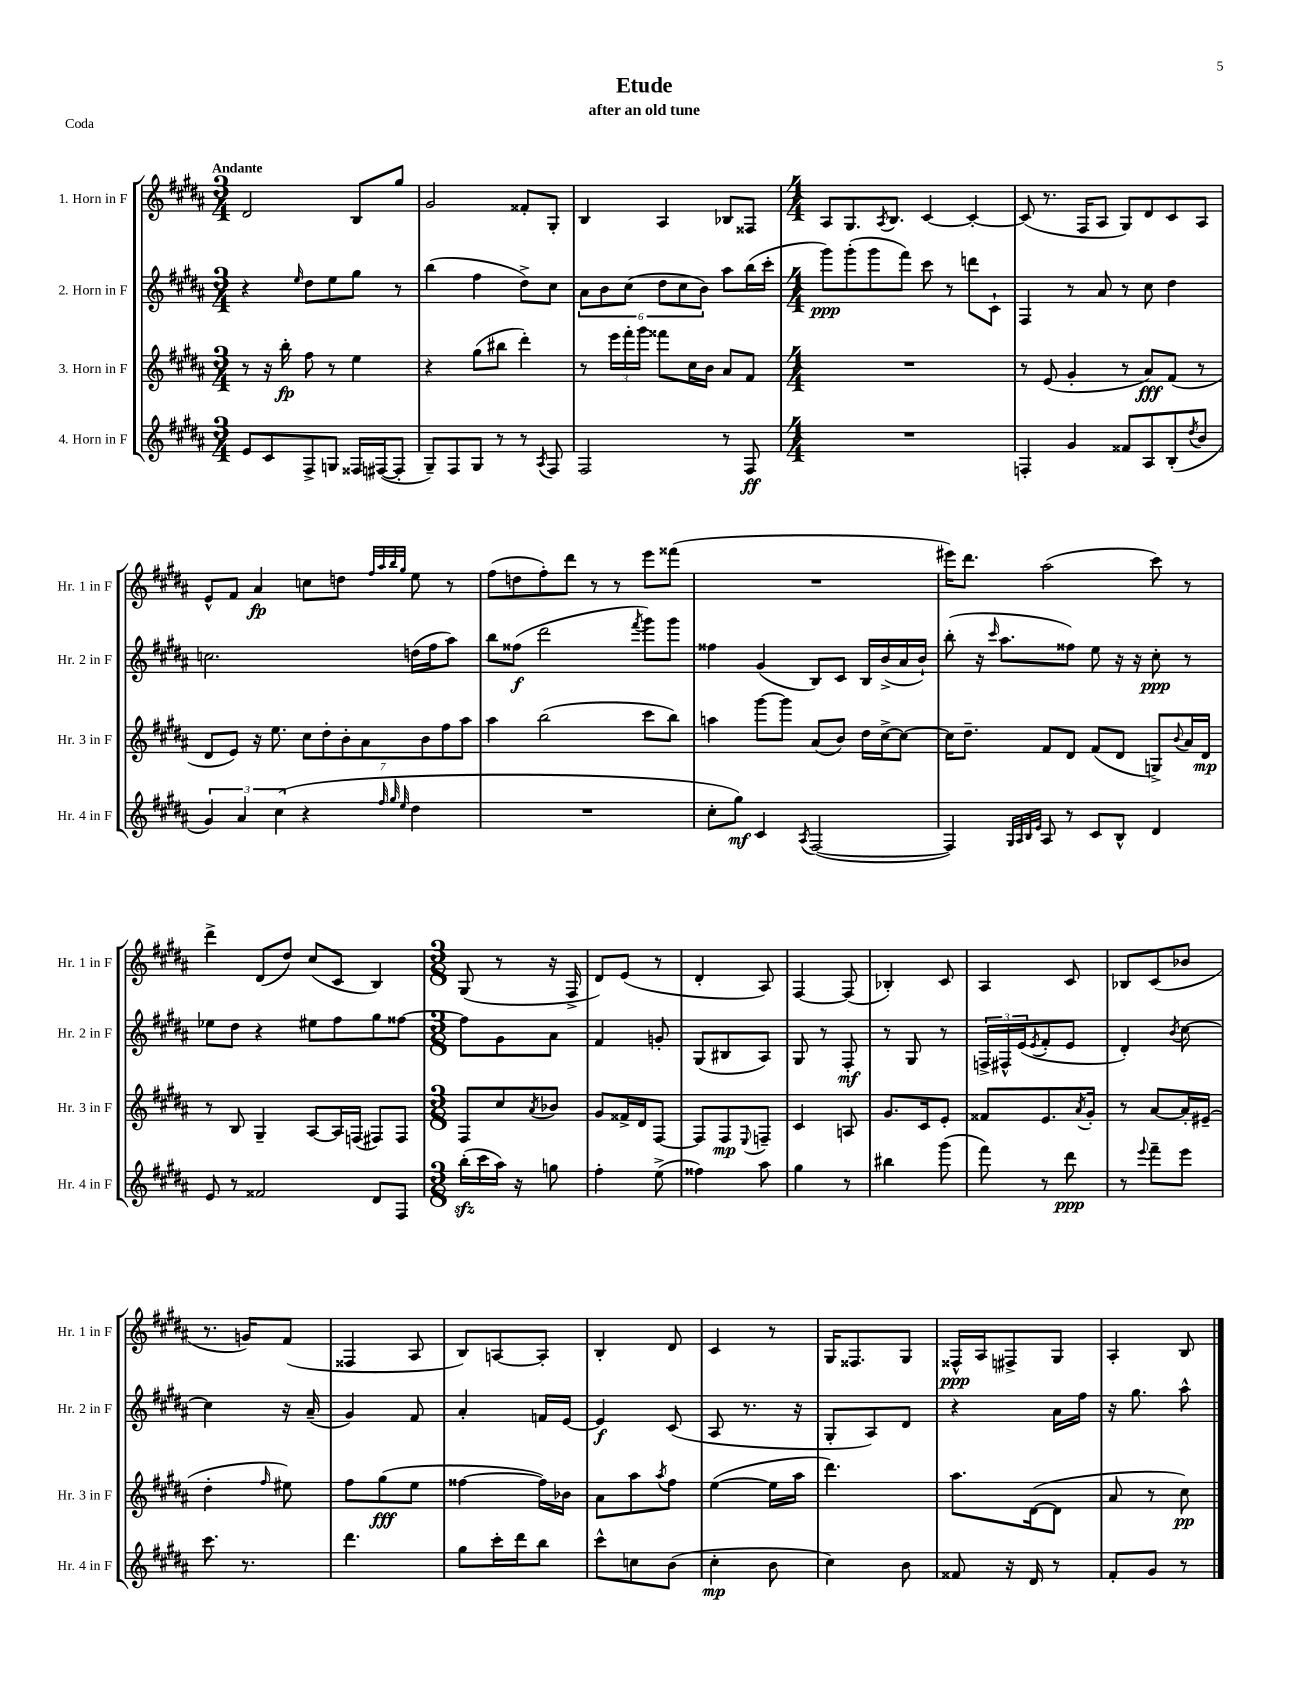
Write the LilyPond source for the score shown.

\header { title = "Etude" subtitle = "after an old tune" piece = "Coda" }
<<
\new StaffGroup <<
\new Staff = "s0" \with { instrumentName = "1. Horn in F" shortInstrumentName = "Hr. 1 in F" } {
    \clef treble \key b \major \numericTimeSignature \time 3/4 \tempo "Andante"
    dis'2 b8 gis''8 |
    gis'2 fisis'8-. gis8-. |
    b4 ais4 bes8 fisis8 |
    \numericTimeSignature \time 4/4 ais8 gis8. \acciaccatura { ais8 } b8. cis'4~ cis'4~-. |
    cis'8( r8. fis16 ais8 gis8) dis'8 cis'8 ais8 |
    e'8-^ fis'8 ais'4\fp c''8 d''8 \grace { fis''32 ais''32 b''32 gis''32 } e''8 r8 |
    fis''8( d''8 fis''8-.) dis'''8 r8 r8 e'''8 fisis'''8( |
    R1 |
    eis'''16) dis'''8. ais''2( cis'''8) r8 |
    dis'''4-> dis'8( dis''8) cis''8( cis'8 b4) |
    \numericTimeSignature \time 3/8 gis8( r8 r16 fis16-> |
    dis'8) e'8( r8 |
    dis'4-. ais8) |
    fis4~ fis8( |
    bes4-.) cis'8 |
    ais4 cis'8 |
    bes8 cis'8( bes'8 |
    r8. g'16) fis'8( |
    fisis4 ais8 |
    b8) a8~ a8-. |
    b4-. dis'8 |
    cis'4 r8 |
    gis16 fisis8. gis8 |
    fisis16-^\ppp ais16 fis8-> gis8 |
    ais4-. b8 \bar "|." |
}
\new Staff = "s1" \with { instrumentName = "2. Horn in F" shortInstrumentName = "Hr. 2 in F" } {
    \clef treble \key b \major \numericTimeSignature \time 3/4
    r4 \grace { e''16 } dis''8 e''8 gis''8 r8 |
    b''4( fis''4 dis''8->) cis''8 |
    \tuplet 6/4 { ais'8 b'8 cis''8( dis''8 cis''8 b'8) } ais''8 b''16( cis'''16-. |
    \numericTimeSignature \time 4/4 gis'''8\ppp) gis'''8-.( gis'''8 fis'''8) cis'''8 r8 d'''8 cis'8-! |
    fis4 r8 ais'8 r8 cis''8 dis''4 |
    c''2. d''16( fis''16 ais''8) |
    b''8 fisis''8\f( dis'''2 \acciaccatura { fis'''8 } gis'''8) gis'''8 |
    fisis''4 gis'4( b8) cis'8 b16 b'16->( ais'16 b'16-!) |
    b''8-.( r16 \grace { cis'''16 } ais''8. fisis''8) e''8 r16 r16 cis''8-.\ppp r8 |
    ees''8 dis''8 r4 eis''8 fis''8 gis''8 fisis''8~ |
    \numericTimeSignature \time 3/8 fisis''8 gis'8 ais'8 |
    fis'4 g'8-. |
    gis8( bis8 ais8) |
    gis8 r8 fis8-.\mf |
    r8 gis8 r8 |
    \tuplet 3/2 { f16-> fis16-^ e'16( } \acciaccatura { e'8 } fis'8-. e'8 |
    dis'4-.) \acciaccatura { b'8 } cis''8~ |
    cis''4 r16 ais'16--( |
    gis'4) fis'8 |
    ais'4-. f'16 e'16~ |
    e'4\f cis'8( |
    ais8 r8. r16 |
    gis8-. ais8) dis'8 |
    r4 ais'16 fis''16 |
    r16 gis''8. ais''8-^ \bar "|." |
}
\new Staff = "s2" \with { instrumentName = "3. Horn in F" shortInstrumentName = "Hr. 3 in F" } {
    \clef treble \key b \major \numericTimeSignature \time 3/4
    r8 r16 b''16-.\fp fis''8 r8 e''4 |
    r4 gis''8( bis''8 dis'''4-.) |
    r8 \tuplet 3/2 { e'''16 fis'''16-. gis'''16 } fisis'''8 cis''16 b'16 ais'8 fis'8 |
    \numericTimeSignature \time 4/4 R1 |
    r8 e'8( gis'4-. r8 ais'8\fff) fis'8( r8 |
    dis'8 e'8) r16 e''8. \tuplet 7/4 { cis''8 dis''8-. b'8-. ais'8 b'8 fis''8 ais''8 } |
    ais''4 b''2( cis'''8 b''8) |
    a''4 gis'''8~ gis'''8 ais'8( b'8) dis''16 cis''16~-> cis''8~ |
    cis''16 dis''8.-- fis'8 dis'8 fis'8( dis'8 g8->) \appoggiatura { b'8 } ais'16 dis'16\mp |
    r8 b8 gis4-- ais8~ ais16 f16( fis8) fis8 |
    \numericTimeSignature \time 3/8 fis8 cis''8 \acciaccatura { ais'8 } bes'8 |
    gis'8 fisis'16-> dis'16 fis8~ |
    fis8 fis8\mp \appoggiatura { e8 } f8-- |
    cis'4 a8 |
    gis'8. cis'16 e'8-. |
    fisis'8 e'8. \acciaccatura { ais'8 } gis'16-. |
    r8 ais'8~ ais'16-. eis'16--( |
    dis''4-. \grace { fis''16 } eis''8) |
    fis''8 gis''8\fff( e''8 |
    fisis''4~ fisis''16) bes'16 |
    ais'8 ais''8 \acciaccatura { ais''8 } fis''8 |
    e''4~( e''16 ais''16 |
    dis'''4.) |
    ais''8. dis'16~( dis'8 |
    ais'8 r8 cis''8\pp) \bar "|." |
}
\new Staff = "s3" \with { instrumentName = "4. Horn in F" shortInstrumentName = "Hr. 4 in F" } {
    \clef treble \key b \major \numericTimeSignature \time 3/4
    e'8 cis'8 fis8-> g8 fisis16 fis16~( fis8-. |
    gis8--) fis8 gis8 r8 r8 \acciaccatura { ais8 } fis8 |
    fis2 r8 fis8\ff |
    \numericTimeSignature \time 4/4 R1 |
    f4-. gis'4 fisis'8 ais8 b8-.( \acciaccatura { dis''8 } b'8 |
    \tuplet 3/2 { gis'4) ais'4 cis''4( } r4 \grace { fis''32 gis''32 e''32 } dis''4 |
    R1 |
    cis''8-. gis''8\mf) cis'4 \acciaccatura { ais8 } fis2~( |
    fis4) \grace { gis32 ais32 b32 e'32 } ais8 r8 cis'8 b8-^ dis'4 |
    e'8 r8 fisis'2 dis'8 fis8 |
    \numericTimeSignature \time 3/8 b''16-.\sfz( cis'''16 ais''16) r16 g''8 |
    fis''4-. e''8->( |
    fisis''4) ais''8 |
    gis''4 r8 |
    bis''4 gis'''8( |
    fis'''8) r8 dis'''8\ppp |
    r8 \appoggiatura { e'''8 } fis'''8-- e'''8 |
    cis'''8. r8. |
    dis'''4. |
    gis''8 cis'''16-. dis'''16 b''8 |
    cis'''8-^ c''8 b'8( |
    cis''4-.\mp b'8 |
    cis''4) b'8 |
    fisis'8 r16 dis'16 r8 |
    fis'8-. gis'8 r8 \bar "|." |
}
>>
>>
\layout { \context { \Score \remove "Bar_number_engraver" } }
